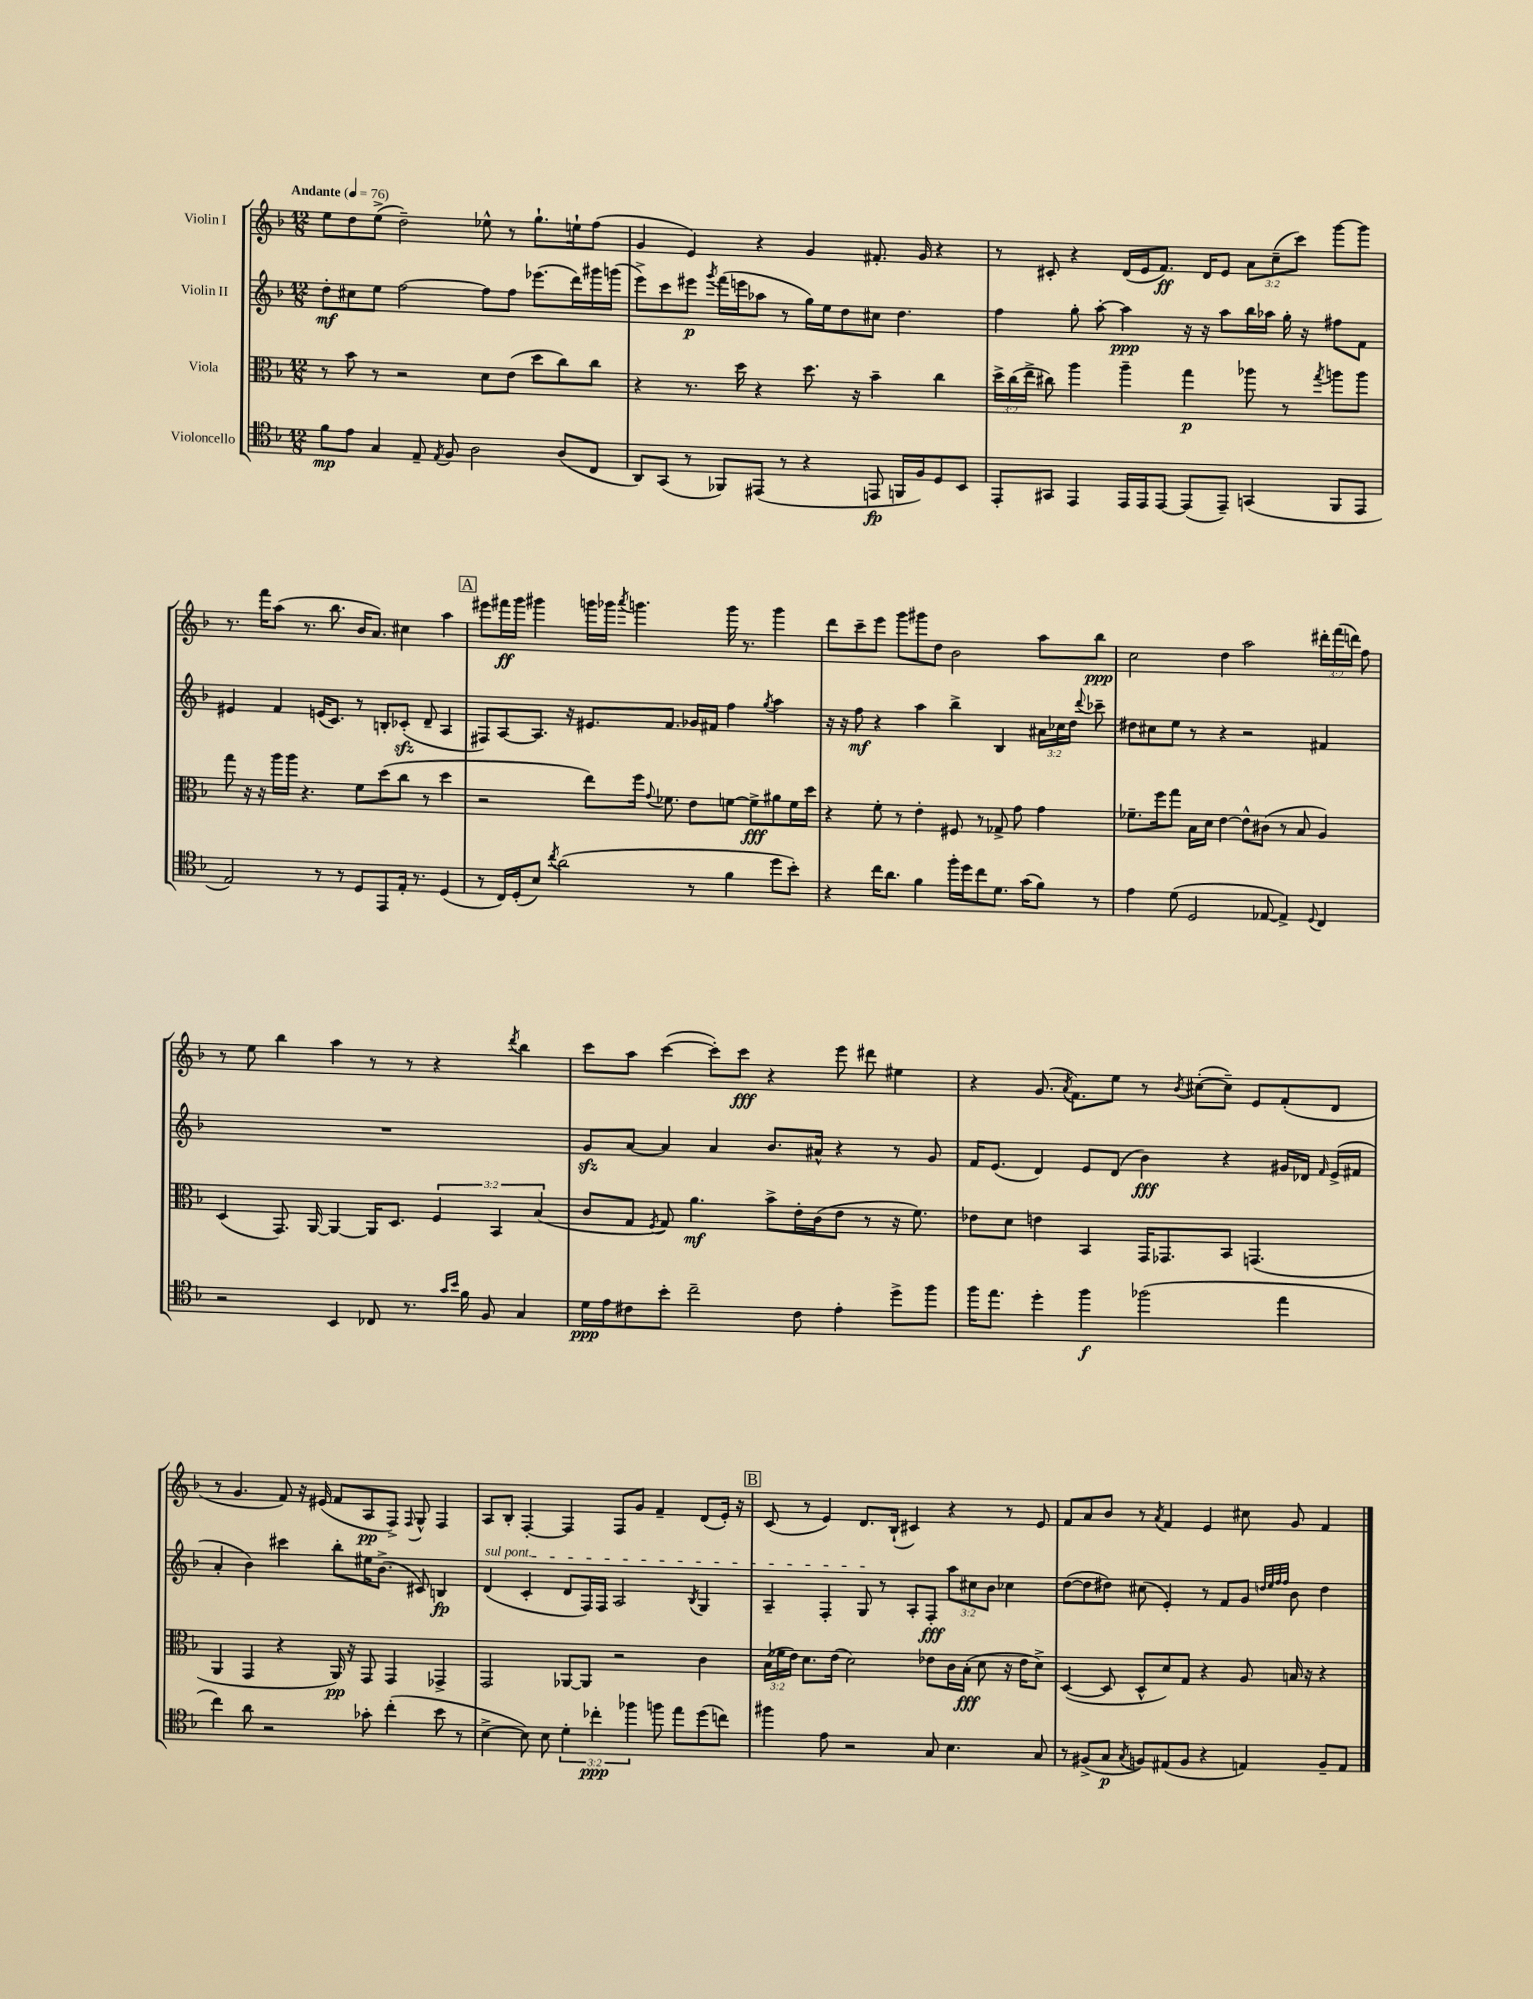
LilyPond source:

<<
\new StaffGroup <<
\new Staff = "s0" \with { instrumentName = "Violin I" } {
    \clef treble \key f \major \numericTimeSignature \time 12/8 \override Staff.TupletNumber.text = #tuplet-number::calc-fraction-text \tempo "Andante" 4 = 76
    \autoBeamOff e''8[ d''8 e''8]->( d''2--) ees''8-^ r8 g''8.[-! e''16-! f''8]( |
    g'4 e'4) r4 g'4 fis'8.-. g'16 r4 |
    r8 cis'8-. r4 d'16[( e'16 f'8.]\ff) d'16[ e'8] \tuplet 3/2 { a'8[ c''8--( c'''8]) } g'''8[~ g'''8] |
    r8. f'''16[ a''8]( r8. bes''8. bes'16[ a'8.]) cis''4 a''4 |
    \mark \markup { \box "A" } eis'''8[ fis'''16\ff g'''16] gis'''4 g'''16[ ges'''16] \acciaccatura { a'''8 } g'''4. g'''16 r8. g'''4 |
    d'''8[ c'''8-- e'''8] g'''8[ gis'''8 d''8] bes'2 a''8[ bes''8]\ppp |
    c''2 d''4 a''2 \tuplet 3/2 { dis'''16[-. f'''16( d'''16]) } f''8 |
    r8 e''8 bes''4 a''4 r8 r8 r4 \acciaccatura { d'''8 } bes''4 |
    c'''8[ a''8] c'''4~( c'''8[-.) c'''8]\fff r4 e'''8 dis'''8 eis''4 |
    r4 g'8.( \acciaccatura { a'8 } f'8.[) e''8] r8 \acciaccatura { bes'8 } cis''8[~-.( cis''8]--) e'8[ f'8-.( d'8] |
    r8 g'4. f'8) r16 eis'16( f'8[ a8\pp f8]->) \appoggiatura { f8 } g8-^ f4 |
    a8[ bes8]-. f4~-. f4 f8[ g'8] f'4-- d'8[( e'16]-.) r16 |
    \mark \markup { \box "B" } c'8( r8 e'4) d'8.[ bes16]-!( cis'4) r4 r8 e'8 |
    f'8[ a'8 bes'8] r8 \acciaccatura { a'8 } f'4 e'4 cis''8 g'8 f'4 \bar "|." |
}
\new Staff = "s1" \with { instrumentName = "Violin II" } {
    \clef treble \key f \major \numericTimeSignature \time 12/8 \override Staff.TupletNumber.text = #tuplet-number::calc-fraction-text
    \autoBeamOff d''8[-.\mf cis''8 e''8] f''2~ f''8[ f''8] ees'''8.[( d'''16) gis'''16 g'''16]( |
    e'''8[->) c'''8 eis'''8]\p \acciaccatura { g'''8 } f'''16[( e'''16 aes''8] r8 g''16[) e''16 d''8 cis''8] d''4. |
    f''4 g''8-. a''8~-. a''4\ppp r16 r16 a''8[ bes''16 aes''16] g''16-. r16 fis''8[ f'8] |
    eis'4 f'4 e'16[( c'8.]) r8 b8[-. ces'8]-.\sfz( d'8-- a4 |
    \mark \markup { \box "A" } fis8[) a8~ a8.] r16 eis'8.[ f'8.] ges'16[ fis'16] f''4 \acciaccatura { g''8 } a''4 |
    r16 r16 f''8\mf r4 a''4 bes''4-> bes4 \tuplet 3/2 { ais'16[ ces''16 d''16] } \appoggiatura { d'''8 } ces'''8-- |
    dis''8[ cis''8 e''8] r8 r4 r2 fis'4 |
    R1. |
    g'8[\sfz a'8]~ a'4 a'4 bes'8.[ ais'16]-^ r4 r8 g'8 |
    f'16[ e'8.]( d'4) e'8[ d'8]( bes'4\fff) r4 gis'16[ des'16] \grace { f'16 } e'16[->( fis'16] |
    a'4-. bes'4) cis'''4 bes''8[-. eis''16 bes'8.]->( cis'8) b4\fp |
    \once \override TextSpanner.bound-details.left.text = \markup { \italic "sul pont." } d'4\startTextSpan( c'4-. d'8[ f16) f16] a2 \acciaccatura { bes8 } g4 |
    \mark \markup { \box "B" } a4-- f4-. g8\stopTextSpan r8 a8[-. f8]-.\fff \tuplet 3/2 { a''8[ cis''8 bes'8] } ces''4 |
    d''8[~( d''8 dis''8]) cis''8( e'4-.) r8 f'8[ g'8] \grace { d''32[ e''32 f''32 f''32] } bes'8 d''4 \bar "|." |
}
\new Staff = "s2" \with { instrumentName = "Viola" } {
    \clef alto \key f \major \numericTimeSignature \time 12/8 \override Staff.TupletNumber.text = #tuplet-number::calc-fraction-text
    \autoBeamOff r8 bes'8 r8 r2 d'8[ e'8]( d''8[ c''8) c''8] |
    r4 r8. d''16 r4 d''8. r16 bes'4-- c''4 |
    \tuplet 3/2 { d''16[-> c''16( e''16]-> } cis''8) a''4 a''4-- g''4\p aes''8 r8 \acciaccatura { g''8 } a''8[ a''8] |
    g''8 r16 r16 a''16[ a''16] r4. f'8[ d''8( c''8] r8 d''4 |
    \mark \markup { \box "A" } r2 e''8[) f''16] \appoggiatura { g'8 } fes'8. e'8[ f'8]~ f'8[->\fff ais'8 f'16 d''16] |
    r4 f'8-. r8 e'4-. fis8 r8 ges8-> g'8 g'4 |
    fes'8.[-- f''16 g''8] bes16[ d'16] e'4~ e'8[-^ cis'8]( r8 bes8 a4) |
    d4( g,8.) a,16~ a,4~ a,16[ d8.] \tuplet 3/2 { f4 bes,4 bes4( } |
    c'8[ g8] \acciaccatura { f8 } g8) a'4.\mf bes'8[-> e'16-. c'16( e'8] r8 r16 f'8.) |
    ees'8[ d'8] e'4 bes,4 g,16[ ges,8. bes,8] g,4.( |
    a,4 g,4 r4 a,16\pp) r16 g,8 g,4 ges,4-> |
    g,2 aes,8[~ aes,8] r2 c'4 |
    \mark \markup { \box "B" } \tuplet 3/2 { bes16[( fes'16 e'16]) } d'8.[ e'16]( d'2) ees'8[ c'16 bes16]-.\fff( d'8 r16 ees'16[ d'8]->) |
    d4~( d8 d8[-^ d'8) g8] r4 a8 b16 r16 r4 \bar "|." |
}
\new Staff = "s3" \with { instrumentName = "Violoncello" } {
    \clef tenor \key f \major \numericTimeSignature \time 12/8 \override Staff.TupletNumber.text = #tuplet-number::calc-fraction-text
    \autoBeamOff f'8[\mp e'8] g4 e8-- \acciaccatura { e8 } f8 a2 a8[( c8] |
    a,8[) g,8]( r8 fes,8[) eis,8]( r8 r4 e,8\fp f,16[ f16) d8 bes,8] |
    e,8[-. gis,8] e,4 e,16[ e,16 e,8]~ e,8[( e,8]--) g,4( f,8[ e,8] |
    e2) r8 r8 d8[ e,8 e16]-. r8. d4( |
    \mark \markup { \box "A" } r8 c16[) d16-.( bes8]) \acciaccatura { c''8 } a'2( r8 f'4 d''8[ bes'8]-.) |
    r4 c''16[ a'8.] f'4 f''16[-. d''16 c''8 d'8.] g'16[( f'8]) r8 |
    e'4 d'8( d2 ees8~ ees4->) \appoggiatura { d8 } c4 |
    r2 bes,4 ces8 r8. \grace { g'16[ bes'16] } f'16 f8 g4 |
    d'16[\ppp e'16 cis'8 bes'8]-. c''2-- cis'8 e'4-. d''8[-> f''8] |
    f''16[ e''8.] d''4-. f''4\f fes''2( e''4 |
    c''4) a'8 r2 ges'8-. c''4-.( bes'8 r8 |
    bes4~-> bes8) bes8 \tuplet 3/2 { d'4-. ces''4-.\ppp fes''4 } f''8 e''8[ d''8( c''8]) |
    \mark \markup { \box "B" } fis''4 e'8 r2 g8 bes4. g8 |
    r8 fis8[->( g8]\p \acciaccatura { g8 } f8[) eis8( f8] r4 e4) f8[-- e8] \bar "|." |
}
>>
>>
\layout { \context { \Score \remove "Bar_number_engraver" } }
